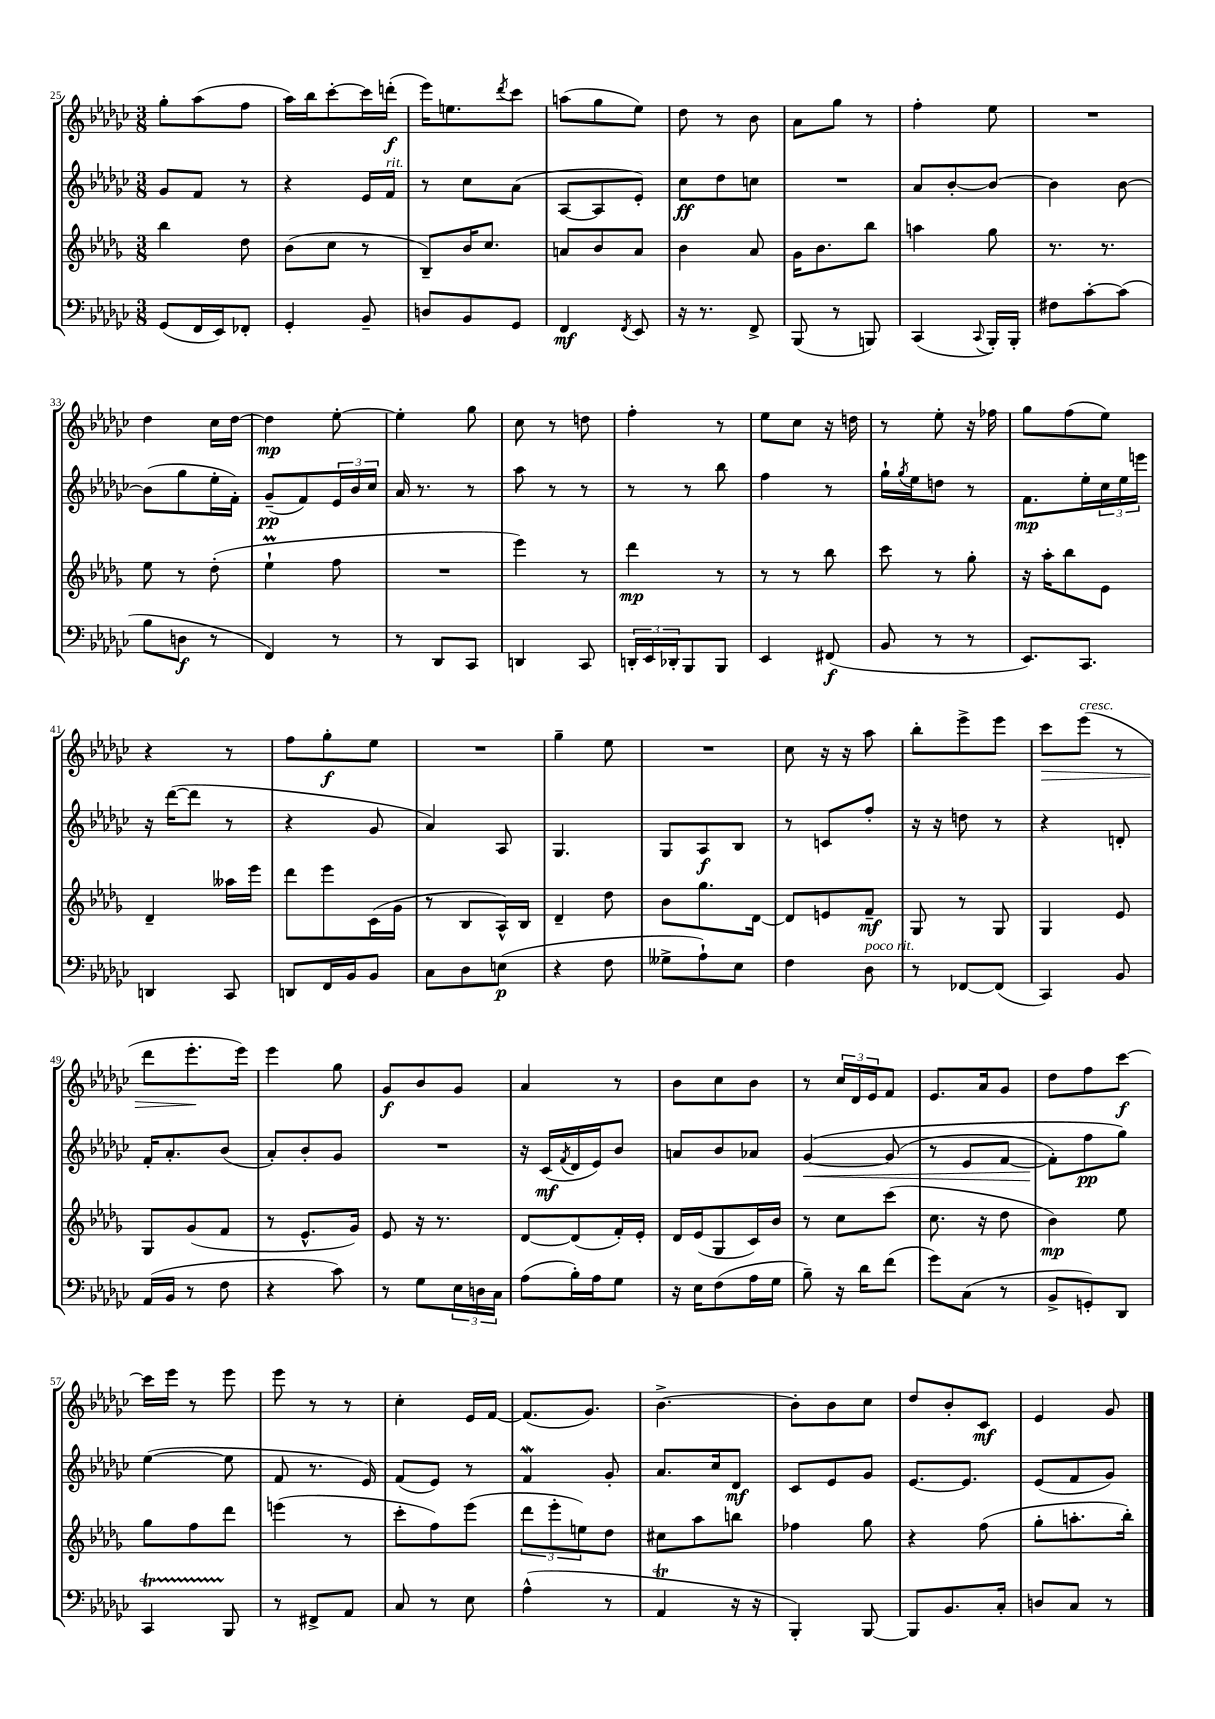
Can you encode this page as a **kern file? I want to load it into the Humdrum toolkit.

**kern	**dynam	**kern	**dynam	**kern	**dynam	**kern	**dynam
*part4	*part4	*part3	*part3	*part2	*part2	*part1	*part1
*staff4	*staff4	*staff3	*staff3	*staff2	*staff2	*staff1	*staff1
*clefF4	*	*clefG2	*	*clefG2	*	*clefG2	*
*k[b-e-a-d-g-c-]	*	*k[b-e-a-d-g-]	*	*k[b-e-a-d-g-c-]	*	*k[b-e-a-d-g-c-]	*
*M3/8	*	*M3/8	*	*M3/8	*	*M3/8	*
=25	=25	=25	=25	=25	=25	=25	=25
(8GG-/L	.	4bb-\	.	8g-/L	.	8gg-'\L	.
16FF/L	.	.	.	8f/J	.	(8aa-\	.
16EE-/J)	.	.	.	.	.	.	.
8FF-X'/J	.	8dd-\	.	8r	.	8ff\J	.
=26	=26	=26	=26	=26	=26	=26	=26
4GG-'/	.	(8b-\L	.	4r	.	16aa-\LL)	.
.	.	.	.	.	.	16bb-\J	.
.	.	8cc\J	.	.	.	[8ccc-'\	.
8BB-~/	.	8r	.	16e-/LL	.	16ccc-\L]	.
!	!	!	!	!LO:TX:a:i:t=rit.	!	!	!
.	.	.	.	16f/JJ	.	(16dddn'\JJ	f
=27	=27	=27	=27	=27	=27	=27	=27
8Dn/L	.	8B-~/L)	.	8r	.	16eee-\KL)	.
.	.	.	.	.	.	8.een\	.
8BB-/	.	16b-/K	.	8cc-\L	.	.	.
.	.	8.cc/J	.	.	.	.	.
.	.	.	.	.	.	8qddd-/	.
8GG-/J	.	.	.	(8a-\J	.	8ccc-\J	.
=28	=28	=28	=28	=28	=28	=28	=28
4FF/	mf	8an/L	.	[8A-/L	.	(8aan\L	.
.	.	8b-/	.	8A-/]	.	8gg-\	.
8qFF/	.	.	.	.	.	.	.
8EE-/	.	8a/J	.	8e-'/J)	.	8ee-\J)	.
=29	=29	=29	=29	=29	=29	=29	=29
16r	.	4b-\	.	8cc-\L	ff	8dd-\	.
8.r	.	.	.	.	.	.	.
.	.	.	.	8dd-\	.	8r	.
8FF^/	.	8a-/	.	8ccn\J	.	8b-\	.
=30	=30	=30	=30	=30	=30	=30	=30
(8BBB-/	.	16g-\KL	.	4.r	.	8a-\L	.
.	.	8.b-\	.	.	.	.	.
8r	.	.	.	.	.	8gg-\J	.
8BBBn/)	.	8bb-\J	.	.	.	8r	.
=31	=31	=31	=31	=31	=31	=31	=31
(4CC-/	.	4aan\	.	8a-/L	.	4ff'\	.
.	.	.	.	[8b-'/	.	.	.
8qqCC-/	.	.	.	.	.	.	.
16BBB-'/LL)	.	8gg-\	.	8b-/J_	.	8ee-\	.
16BBB-'/JJ	.	.	.	.	.	.	.
=32	=32	=32	=32	=32	=32	=32	=32
8F#X\L	.	8.r	.	4b-\]	.	4.r	.
[8c-'\	.	.	.	.	.	.	.
.	.	8.r	.	.	.	.	.
(8c-\J]	.	.	.	[8b-\	.	.	.
!!LO:LB:g=z
=33	=33	=33	=33	=33	=33	=33	=33
8B-\L	.	8ee-\	.	(8b-\L]	.	4dd-\	.
8Dn\J	f	8r	.	8gg-\	.	.	.
8r	.	(8dd-'\	.	16ee-'\L	.	16cc-\LL	.
.	.	.	.	16f'\JJ)	.	[16dd-\JJ	.
=34	=34	=34	=34	=34	=34	=34	=34
4FF/)	.	4ee-M`\	.	(8g-~/L	pp	4dd-\]	mp
.	.	.	.	8f/)	.	.	.
8r	.	8ff\	.	24e-/L	.	[8ee-'\	.
.	.	.	.	24b-/	.	.	.
.	.	.	.	24cc-/JJ	.	.	.
=35	=35	=35	=35	=35	=35	=35	=35
8r	.	4.r	.	16a-/	.	4ee-'\]	.
.	.	.	.	8.r	.	.	.
8DD-/L	.	.	.	.	.	.	.
8CC-/J	.	.	.	8r	.	8gg-\	.
=36	=36	=36	=36	=36	=36	=36	=36
4DDn/	.	4eee-\)	.	8aa-\	.	8cc-\	.
.	.	.	.	8r	.	8r	.
8CC-/	.	8r	.	8r	.	8ddn\	.
=37	=37	=37	=37	=37	=37	=37	=37
24DDn'/LL	.	4ddd-\	mp	8r	.	4ff'\	.
24EE-/	.	.	.	.	.	.	.
24DD-X'/J	.	.	.	.	.	.	.
8BBB-/	.	.	.	8r	.	.	.
8BBB-/J	.	8r	.	8bb-\	.	8r	.
=38	=38	=38	=38	=38	=38	=38	=38
4EE-/	.	8r	.	4ff\	.	8ee-\L	.
.	.	8r	.	.	.	8cc-\J	.
(8FF#X/	f	8bb-\	.	8r	.	16r	.
.	.	.	.	.	.	16ddn\	.
=39	=39	=39	=39	=39	=39	=39	=39
8BB-/	.	8ccc\	.	16gg-`\LL	.	8r	.
.	.	.	.	8qgg-/	.	.	.
.	.	.	.	16ee-\J	.	.	.
8r	.	8r	.	8ddn\J	.	8ee-'\	.
8r	.	8gg-'\	.	8r	.	16r	.
.	.	.	.	.	.	16ff-X\	.
=40	=40	=40	=40	=40	=40	=40	=40
8.EE-/L)	.	16r	.	8.f\L	mp	8gg-\L	.
.	.	16aa-'\KL	.	.	.	.	.
.	.	8bb-\	.	.	.	(8ff\	.
8.CC-/J	.	.	.	16ee-'\L	.	.	.
.	.	8e-\J	.	24cc-\	.	8ee-\J)	.
.	.	.	.	24ee-\	.	.	.
.	.	.	.	24eeen\JJ	.	.	.
!!LO:LB:g=z
=41	=41	=41	=41	=41	=41	=41	=41
4DDn/	.	4d-~/	.	16r	.	4r	.
.	.	.	.	([16ddd-\KL	.	.	.
.	.	.	.	8ddd-\J]	.	.	.
8CC-/	.	16aa--X\LL	.	8r	.	8r	.
.	.	16eee-\JJ	.	.	.	.	.
=42	=42	=42	=42	=42	=42	=42	=42
8DDn/L	.	8ddd-\L	.	4r	.	8ff\L	.
16FF/L	.	8eee-\	.	.	.	8gg-'\	f
16BB-/J	.	.	.	.	.	.	.
8BB-/J	.	(16c\L	.	8g-/	.	8ee-\J	.
.	.	16g-\JJ	.	.	.	.	.
=43	=43	=43	=43	=43	=43	=43	=43
8C-\L	.	8r	.	4a-/)	.	4.r	.
8D-\	.	8B-/L	.	.	.	.	.
(8En\J	p	16A-^^/L)	.	8A-/	.	.	.
.	.	16B-/JJ	.	.	.	.	.
=44	=44	=44	=44	=44	=44	=44	=44
4r	.	4d-~/	.	4.G-/	.	4gg-~\	.
8F\	.	8dd-\	.	.	.	8ee-\	.
=45	=45	=45	=45	=45	=45	=45	=45
8G--X^\L	.	8b-\L	.	8G-/L	.	4.r	.
8A-`\)	.	8.gg-\	.	8A-/	f	.	.
8E-\J	.	.	.	8B-/J	.	.	.
.	.	[16d-\Jk	.	.	.	.	.
=46	=46	=46	=46	=46	=46	=46	=46
4F\	.	8d-/L]	.	8r	.	8cc-\	.
.	.	8en/	.	8cn/L	.	16r	.
.	.	.	.	.	.	16r	.
!LO:TX:a:i:t=poco rit.	!	!	!	!	!	!	!
8D-\	.	8f~/J	mf	8ff'/J	.	8aa-\	.
=47	=47	=47	=47	=47	=47	=47	=47
8r	.	8G-/	.	16r	.	8bb-'\L	.
.	.	.	.	16r	.	.	.
[8FF-X/L	.	8r	.	8ddn\	.	8eee-^\	.
(8FF-/J]	.	8G-/	.	8r	.	8eee-\J	.
=48	=48	=48	=48	=48	=48	=48	=48
!	!	!	!	!	!	!	!LO:HP:b
4CC-/)	.	4G-/	.	4r	.	8ccc-\L	>
!	!	!	!	!	!	!LO:TX:a:i:t=cresc.	!
.	.	.	.	.	.	(8eee-\J	.
8BB-/	.	8e-/	.	8dn'/	.	8r	.
!!LO:LB:g=z
=49	=49	=49	=49	=49	=49	=49	=49
(16AA-/LL	.	8G-/L	.	16f'/KL	.	8ddd-\L	.
16BB-/JJ	.	.	.	8.a-'/	.	.	.
8r	.	(8g-/	.	.	.	8.eee-'\	.
8F\	.	8f/J	.	(8b-/J	.	.	.
.	.	.	.	.	.	16eee-\Jk)	]
=50	=50	=50	=50	=50	=50	=50	=50
4r	.	8r	.	8a-'/L)	.	4eee-\	.
.	.	8.e-^^/L	.	8b-'/	.	.	.
8c-\)	.	.	.	8g-/J	.	8gg-\	.
.	.	16g-/Jk)	.	.	.	.	.
=51	=51	=51	=51	=51	=51	=51	=51
8r	.	8e-/	.	4.r	.	8g-/L	f
8G-\L	.	16r	.	.	.	8b-/	.
.	.	8.r	.	.	.	.	.
24E-\L	.	.	.	.	.	8g-/J	.
24Dn\	.	.	.	.	.	.	.
24C-\JJ	.	.	.	.	.	.	.
=52	=52	=52	=52	=52	=52	=52	=52
(8A-\L	.	[8d-/L	.	16r	.	4a-/	.
.	.	.	.	(16c-/LL	mf	.	.
.	.	.	.	8qf/	.	.	.
16B-'\L)	.	(8d-/]	.	16d-/	.	.	.
16A-\J	.	.	.	16e-/J)	.	.	.
8G-\J	.	16f'/L)	.	8b-/J	.	8r	.
.	.	16e-'/JJ	.	.	.	.	.
=53	=53	=53	=53	=53	=53	=53	=53
16r	.	16d-/LL	.	8an/L	.	8b-\L	.
16E-\KL	.	(16e-/J	.	.	.	.	.
(8F\	.	8G-/	.	8b-/	.	8cc-\	.
16A-\L	.	16c/L)	.	8a-X/J	.	8b-\J	.
16G-\JJ	.	16b-/JJ	.	.	.	.	.
=54	=54	=54	=54	=54	=54	=54	=54
!	!	!	!	!	!LO:HP:b	!	!
8B-~\)	.	8r	.	([4g-/	<	8r	.
16r	.	8cc\L	.	.	.	24cc-/LL	.
.	.	.	.	.	.	24d-/	.
16d-\KL	.	.	.	.	.	.	.
.	.	.	.	.	.	24e-/J	.
(8f\J	.	(8ccc\J	.	(8g-/]	.	8f/J	.
=55	=55	=55	=55	=55	=55	=55	=55
8g-\L)	.	8.cc\	.	8r	.	8.e-/L	.
(8C-\J	.	.	.	8e-/L	.	.	.
.	.	16r	.	.	.	16a-/k	.
8r	.	8dd-\	.	[8f/J	.	8g-/J	.
=56	=56	=56	=56	=56	=56	=56	=56
8BB-^/L	.	4b-\)	mp	8f'\L])	.	8dd-\L	.
8GGn'/)	.	.	.	8ff\	[ pp	8ff\	.
8DD-/J	.	8ee-\	.	8gg-\J)	.	[8ccc-\J	f
!!LO:LB:g=z
=57	=57	=57	=57	=57	=57	=57	=57
4CC-T/	.	8gg-\L	.	([4ee-\	.	16ccc-\LL]	.
.	.	.	.	.	.	16eee-\JJ	.
.	.	8ff\	.	.	.	8r	.
8BBB-/	.	8ddd-\J	.	8ee-\]	.	8eee-\	.
=58	=58	=58	=58	=58	=58	=58	=58
8r	.	(4eeen\	.	8f/	.	8eee-\	.
8FF#X^/L	.	.	.	8.r	.	8r	.
8AA-/J	.	8r	.	.	.	8r	.
.	.	.	.	16e-/)	.	.	.
=59	=59	=59	=59	=59	=59	=59	=59
8C-/	.	8ccc'\L	.	(8f/L	.	4cc-'\	.
8r	.	8ff\)	.	8e-/J)	.	.	.
8E-\	.	(8eee-\J	.	8r	.	16e-/LL	.
.	.	.	.	.	.	[16f/JJ	.
=60	=60	=60	=60	=60	=60	=60	=60
(4A-^^\	.	12ddd-\L	.	4fW/	.	(8.f/L]	.
.	.	12eee-'\	.	.	.	.	.
.	.	12een\)	.	.	.	.	.
.	.	.	.	.	.	8.g-/J)	.
8r	.	8dd-\J	.	8g-'/	.	.	.
=61	=61	=61	=61	=61	=61	=61	=61
4AA-T/	.	8cc#X\L	.	8.a-/L	.	[4.b-^\	.
.	.	8aa-\	.	.	.	.	.
.	.	.	.	16cc-/k	.	.	.
16r	.	8bbn\J	.	8d-/J	mf	.	.
16r	.	.	.	.	.	.	.
=62	=62	=62	=62	=62	=62	=62	=62
4BBB-'/)	.	4ff-X\	.	8c-/L	.	8b-'\L]	.
.	.	.	.	8e-/	.	8b-\	.
[8BBB-/	.	8gg-\	.	8g-/J	.	8cc-\J	.
=63	=63	=63	=63	=63	=63	=63	=63
8BBB-/L]	.	4r	.	[8.e-/L	.	8dd-/L	.
8.BB-/	.	.	.	.	.	8b-'/	.
.	.	.	.	8.e-/J]	.	.	.
.	.	(8ff\	.	.	.	8c-/J	mf
16C-'/Jk	.	.	.	.	.	.	.
=64	=64	=64	=64	=64	=64	=64	=64
8Dn/L	.	8gg-'\L	.	(8e-/L	.	4e-/	.
8C-/J	.	8.aan'\	.	8f/	.	.	.
8r	.	.	.	8g-/J)	.	8g-/	.
.	.	16bb-'\Jk)	.	.	.	.	.
==	==	==	==	==	==	==	==
*-	*-	*-	*-	*-	*-	*-	*-
